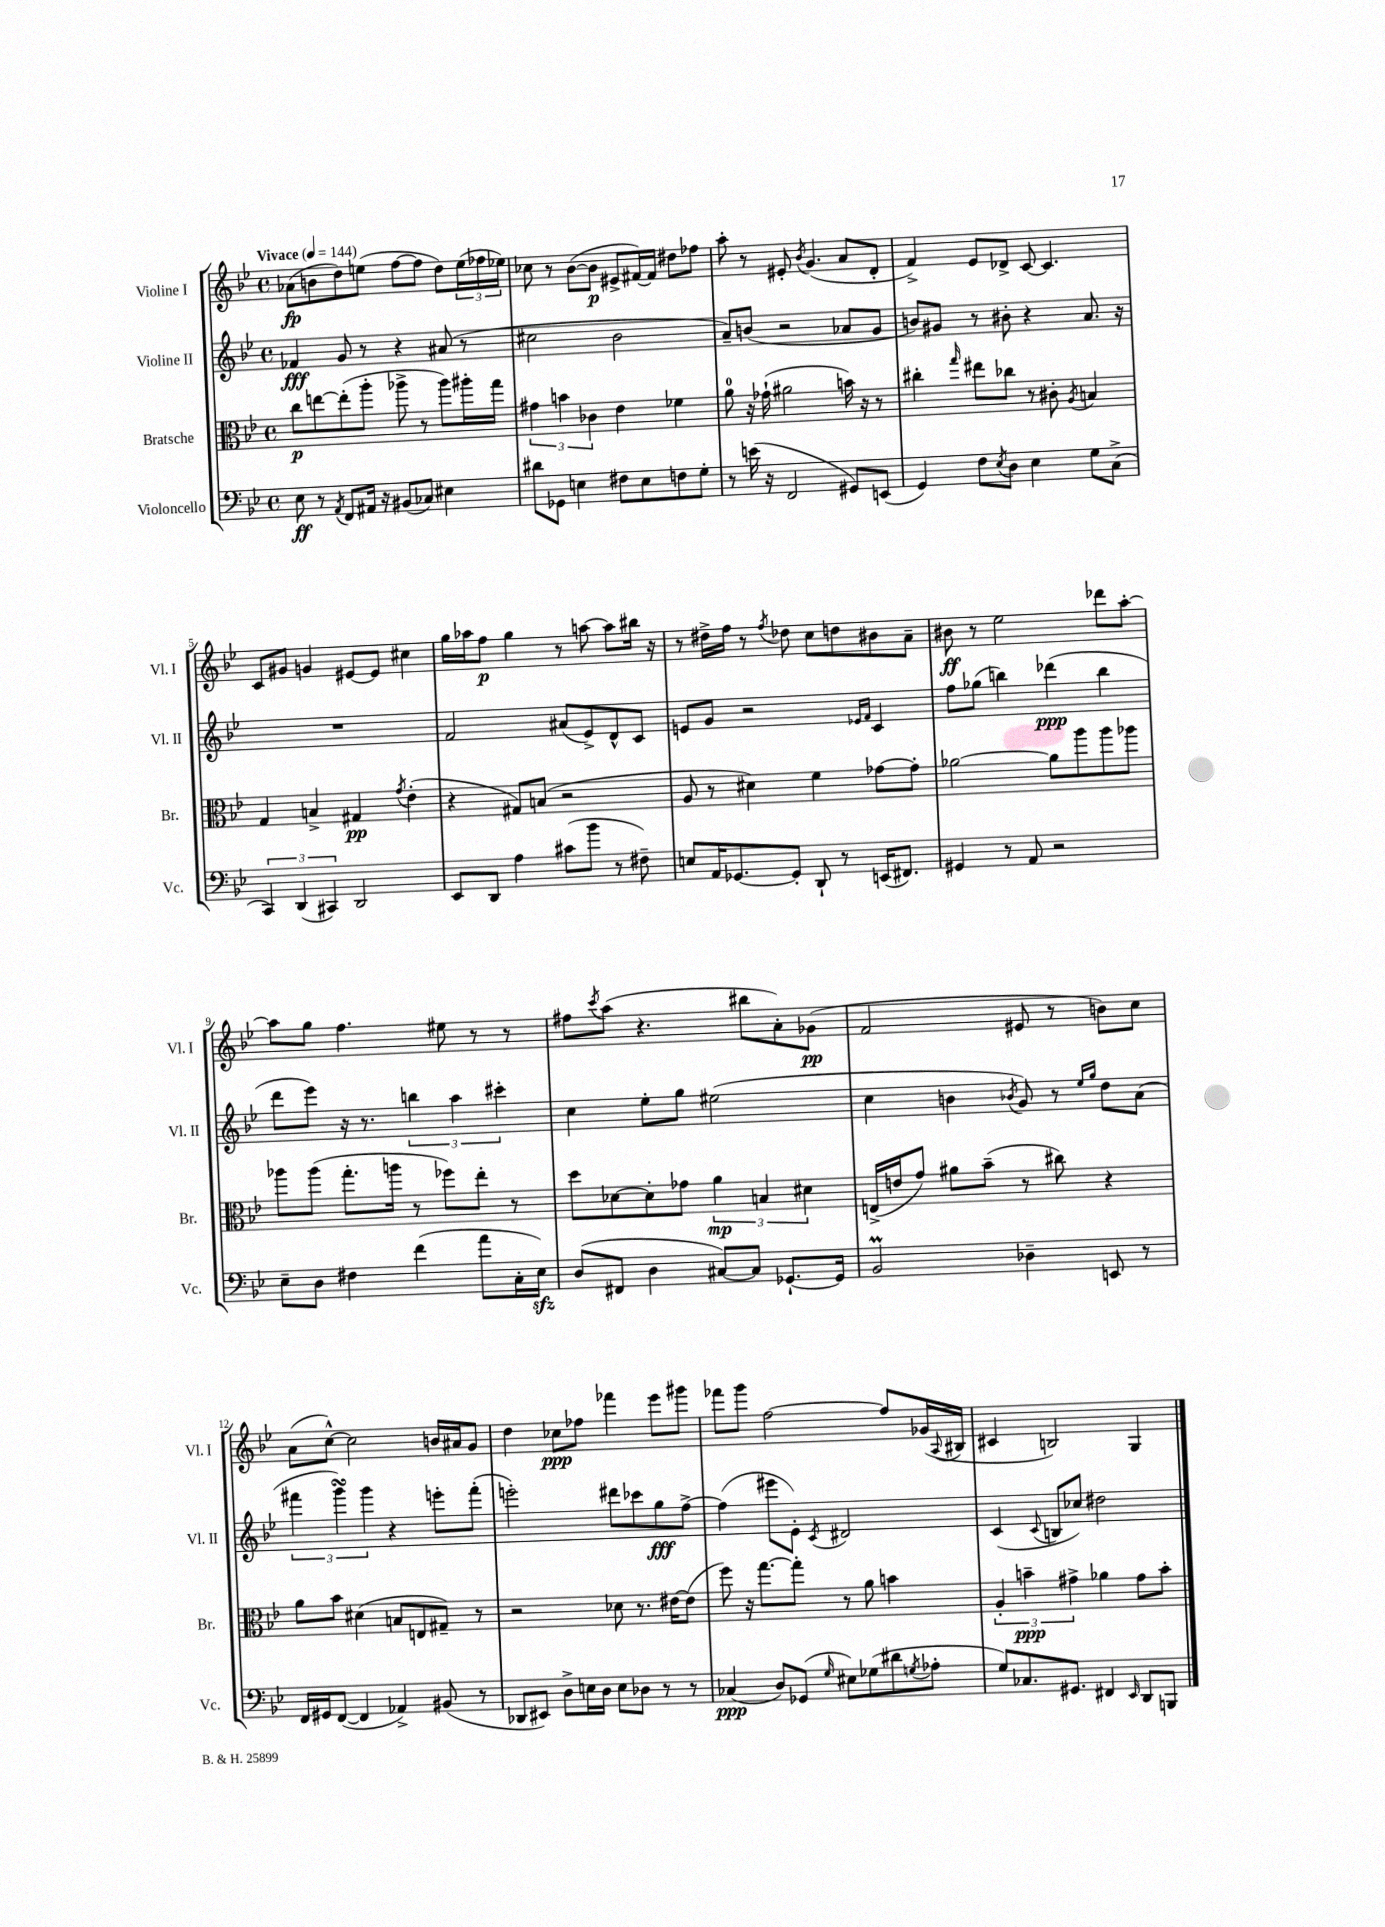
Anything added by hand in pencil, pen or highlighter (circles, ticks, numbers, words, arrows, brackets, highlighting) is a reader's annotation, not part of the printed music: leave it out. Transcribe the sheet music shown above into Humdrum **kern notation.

**kern	**kern	**kern	**kern
*staff4	*staff3	*staff2	*staff1
*clefF4	*clefC3	*clefG2	*clefG2
*k[b-e-]	*k[b-e-]	*k[b-e-]	*k[b-e-]
*M4/4	*M4/4	*M4/4	*M4/4
*met(c)	*met(c)	*met(c)	*met(c)
*MM144	*MM144	*MM144	*MM144
8E-\	8cc\L	4f-/	(8a-\L
8r	[8ee\	.	8b\
8qAA/	.	.	.
8FF/L	(8ee'\]	8g/	8dd\)
16AA#/Jk	8aa'\J	8r	(8ee\J
16r	.	.	.
(8BB#/L	8aa-^\	4r	[8ff\L
8C-/J)	8r	.	8ff\]J
4E#\	8aa-\L)	(8a#/	8dd\L)
.	16aa#'\L	8r	(24ee\L
.	.	.	24ff-\
.	16gg\JJ	.	.
.	.	.	24ee-\JJ)
=	=	=	=
8d#\L	6g#\	2cc#\	8cc-\
8GG-\J	.	.	8r
.	6b\	.	.
4E\	.	.	([8b-\L
.	6c-\	.	.
.	.	.	8b-\]J
8F#\L	4e-\	2b-\	8e#^/L
8E\	.	.	[16f#/L)
.	.	.	16f#/]JJ
8F\	4f-\	.	8dd#\L
8G'\J	.	.	8ff-\J
=	=	=	=
8r	8a\	8a~/L)	8aa'\
(16e\	16r	(8b/J	8r
16r	(16g-`\	.	.
2FF/	2a#\	2r	8e#'/
.	.	.	8qb-/
.	.	.	(4.g/
8GG#/L)	16b\)	8a-/L	8a/L
.	16r	.	.
(8EE/J	8r	8g/J	8d'/J
=	=	=	=
4GG/)	4cc#'\	8b/L)	4f^/)
.	.	8g#/J	.
.	16qqgg/	.	.
8F\L	8ee#\L	8r	8e-/L
8qE-/	.	.	.
8D\J	8cc-\J	8b#'\	8d-^/J
4E-\	8r	4r	[8c/
.	8c#'\	.	4.c/]
.	8qA/	.	.
8G\L	4B/	8.a/	.
(8C^\J	.	.	.
.	.	16r	.
=	=	=	=
6CC/)	4G/	1r	8c/L
.	.	.	8g#/J
(6DD/	.	.	.
.	4B^/	.	4g/
6CC#/)	.	.	.
2DD/	4G#/	.	[8e#/L
.	.	.	8e#/]J
.	8qg/	.	.
.	(4e-'\	.	4cc#\
=	=	=	=
8EE-/L	4r	2f/	16gg\LL
.	.	.	16aa-\J
8DD/J	.	.	8ff\J
4A\	8G#/L)	.	4gg\
.	(8B/J	.	.
(8c#\L	2r	(8a#/L	8r
8b-\J	.	8e-^/)	[8aa\
8r	.	8d^^/	8aa\]L
8F#~\)	.	8c/J	16bb#\Jk
.	.	.	16r
=	=	=	=
8E/L	8A/	8e/L	8r
16AA/K	8r	8g/J	16dd#^\LL
[8.GG-/	.	.	16ff\JJ
.	4d#\)	2r	8r
.	.	.	8qff/
8GG-'/]J	.	.	8dd-\
8DD`/	4f\	.	8cc\L
8r	.	.	8dd\
.	.	16qqe-/LL	.
.	.	16qqf/JJ	.
(16EE/LK	[8g-\L	4c/	8b#\
8.FF#/J)	.	.	.
.	8g-'\]J	.	8a~\J
=	=	=	=
4GG#/	[2a-\	8ff\L	8b#\
.	.	(8gg-\J	8r
8r	.	4bb\)	2ee-\
8AA/	.	.	.
2r	8a-\]L	(4ddd-\	.
.	8aa\	.	.
.	8aa\	4bb\	8ddd-\L
.	8aa-\J	.	[8aa'\J
=	=	=	=
8E-~\L	8aa-\L	8ddd\L	8aa\]L
8D\J	(8aa-\J	8eee-\J)	8gg\J
4F#\	8.gg'\L	16r	4.ff\
.	.	8.r	.
.	16aa\Jk	.	.
(4f\	8r	6bb\	.
.	8ff-\L)	.	8ee#\
.	.	6aa\	.
8a\L	8ee-'\J	.	8r
.	.	6ccc#'\	.
16C'\L	8r	.	8r
16E-\JJ)	.	.	.
=	=	=	=
(8D/L	8dd\L	4cc\	8ff#\L
.	.	.	8qccc/
8FF#/J	[8d-\	.	(8aa\J
4D\	8d-'\]	8ee-'\L	4.r
.	8g-\J	8gg\J	.
[8C#/L)	6a\	(2ee#\	.
8C#/]J	.	.	8bb#\L
.	6B/	.	.
[8.GG-`/L	.	.	8a'\)
.	6d#\	.	.
.	.	.	(8g-\J
16GG-/]Jk	.	.	.
=	=	=	=
2BB-/	(16E^/LL	4cc\	2f/
.	16e/J	.	.
.	8g/J)	.	.
.	8a#\L	4b\	.
.	(8b-~\J	.	.
.	.	8qb-/	.
4D-~\	8r	8g/)	8e#/
.	8cc#\)	8r	8r
.	.	16qqee-/LL	.
.	.	16qqgg/JJ	.
8EE/	4r	8dd\L	8b\L)
8r	.	(8a\J	8cc\J
=	=	=	=
16FF/LL	8a\L	6fff#\	(8a\L
16GG#/J	.	.	.
([8FF/J	8b-\J	.	[8cc^^\J)
.	.	6ggg\)	.
4FF/]	(4d#\	.	2cc\]
.	.	6ggg\	.
4AA-^/)	8B/L	4r	.
.	8E/	.	.
(8BB#/	8G#~/J)	8eee'\L	16b/LL
.	.	.	16a#/J
8r	8r	(8fff#'\J	8g/J
=	=	=	=
8DD-/L	2r	2eee'\)	4dd\
8EE#/J)	.	.	.
8D^\L	.	.	8cc-\L
16E\L	.	.	8ff-\J
16D\JJ	.	.	.
8E\L	8d-\	8ddd#\L	4fff-\
8D-\J	8.r	8ccc-\	.
8r	.	8gg\	8eee-\L
.	[16e#\LK	.	.
8r	(8e#\]J	[8ff^\J	8ggg#\J
=	=	=	=
(4C-/	8ff\)	(4ff\]	8fff-\L
.	16r	.	8ggg\J
.	[8.gg\L	.	.
8D/L)	.	8eee#\L	[2ff\
(8GG-/J	8gg'\]J	8e-'\J)	.
16qqG/	.	8qc/	.
8E#\L)	8r	2d#/	.
(8G-\	8a\	.	.
8d#\	4b\	.	8ff/]L
8qG/	.	.	.
8A-'\J	.	.	(16g-/L
.	.	.	8qqA/
.	.	.	16B#/JJ
=	=	=	=
8G/L)	6A'/	(4c/	4c#/
8.C-/	.	.	.
.	6b~\	.	.
.	.	8qqc/	.
.	.	8B/L	2B/)
8.GG#/J	.	.	.
.	6g#^\	.	.
.	.	8cc-/J)	.
4FF#/	4a-\	2dd#\	.
16qqEE-/	.	.	.
8DD/L	8g#\L	.	4G/
8BBB/J	8b'\J	.	.
==	==	==	==
*-	*-	*-	*-
